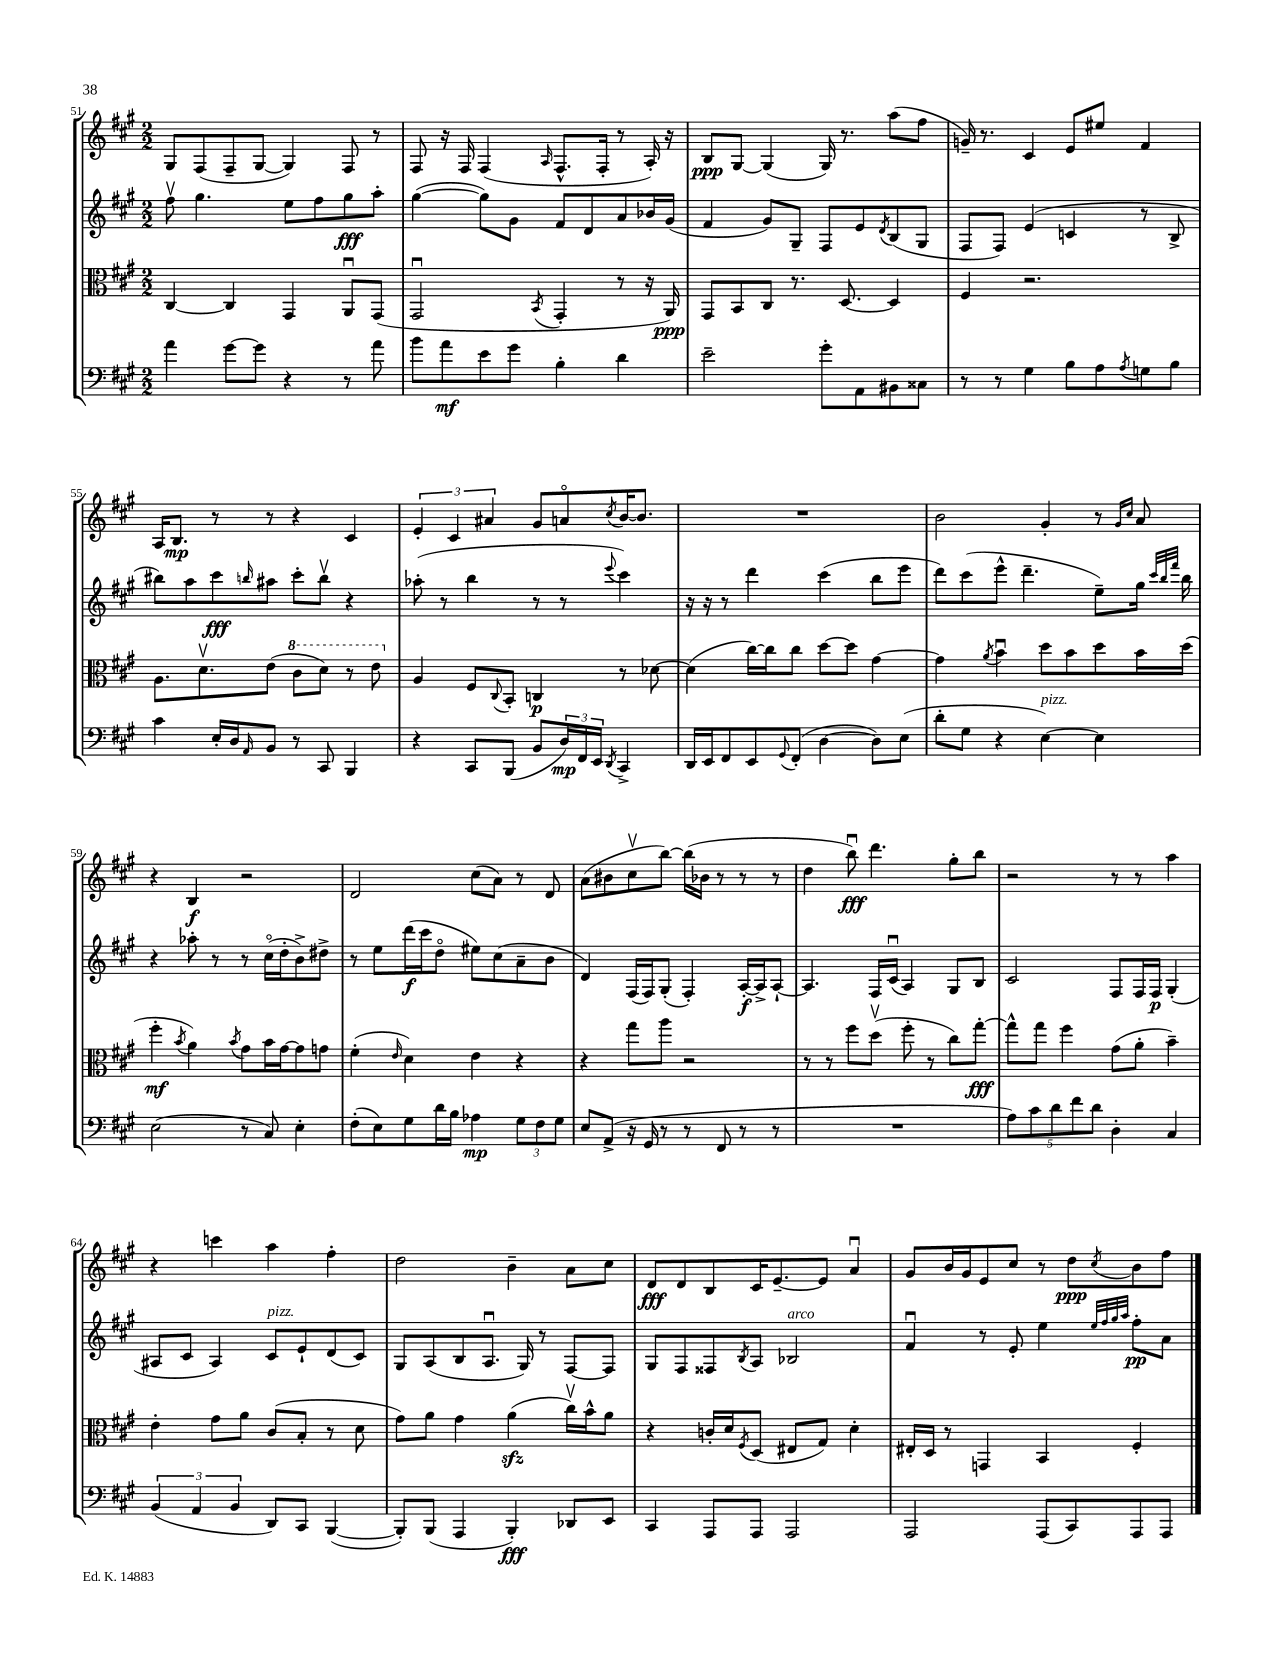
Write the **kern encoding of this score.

**kern	**kern	**kern	**kern
*staff4	*staff3	*staff2	*staff1
*clefF4	*clefC3	*clefG2	*clefG2
*k[f#c#g#]	*k[f#c#g#]	*k[f#c#g#]	*k[f#c#g#]
*M2/2	*M2/2	*M2/2	*M2/2
4a\	[4C#/	8ff#v\	8G#/L
.	.	4.gg#\	(8F#/
[8g#\L	4C#/]	.	8F#~/
8g#\]J	.	.	[8G#/J
4r	4GG#/	8ee\L	4G#/])
.	.	8ff#\	.
8r	8AAu/L	8gg#\	8F#/
8a\	(8GG#/J	8aa'\J	8r
=	=	=	=
8b\L	2GG#u/	([4gg#\	8F#/
8a\	.	.	16r
.	.	.	16F#/
8e\	.	8gg#\]L)	(4F#/
8g#\J	.	8g#\J	.
.	8qBB/	.	16qqA/
4B'\	4GG#'/	8f#/L	8.F#^^/L
.	.	8d/	.
.	.	.	16F#'/Jk
4d\	8r	8a/	8r
.	16r	16b-/L	16A'/)
.	16AA/)	(16g#/JJ	16r
=	=	=	=
2e~\	8GG#/L	4f#/	8B/L
.	8BB/	.	[8G#/J
.	8C#/J	8g#/L)	(4G#/]
.	8.r	8G#~/J	.
8g#'\L	.	8F#/L	16G#/)
.	[8.D/	.	8.r
8AA\	.	8e/	.
.	.	8qd/	.
8BB#\	4D/]	(8B/	(8aa\L
8C##\J	.	8G#/J	8ff#\J
=	=	=	=
8r	4F#/	8F#/L	16g~/)
.	.	.	8.r
8r	.	8F#/J)	.
4G#\	2.r	(4e/	4c#/
8B\L	.	4c/	8e/L
8A\	.	.	8ee#/J
8qA/	.	.	.
8G\	.	8r	4f#/
8B\J	.	8B^/	.
=	=	=	=
4c#\	8.A\L	8bb#\L)	16A/LK
.	.	.	8.B/J
.	.	8aa\	.
.	8.dv\	.	.
16E'/LL	.	8ccc#\	8r
16D/J	.	.	.
16qqAA/	.	16qqbb/	.
8BB/J	(8e\J	8aa#\J	8r
8r	8cc#\L	8ccc#'\L	4r
8CC#/	8dd\J)	8bbv\J	.
4BBB/	8r	4r	4c#/
.	8ee\	.	.
=	=	=	=
4r	4A/	(8aa-'\	6e'/
.	.	8r	.
.	.	.	6c#/
8CC#/L	8F#/L	4bb\	.
.	.	.	6a#/
.	8qqC#/	.	.
(8BBB/J	8BB'/J	.	.
8BB/L	4C/	8r	8g#/L
24D/L)	.	8r	8ao/
24FF#/	.	.	.
24EE/JJ	.	.	.
8qDD/	.	8qqeee/	8qcc#/
4CC#^/	8r	4ccc#\)	[16b/K
.	.	.	8.b/]J
.	[8d-\	.	.
=	=	=	=
16DD/LL	(4d-\]	16r	1r
16EE/J	.	16r	.
8FF#/	.	8r	.
8EE/	[16cc#\LL)	4ddd\	.
.	16cc#\]J	.	.
8qqGG#/	.	.	.
(8FF#'/J	8cc#\J	.	.
[4D\	[8dd\L	(4ccc#\	.
.	8dd\]J	.	.
8D\]L)	[4g#\	8bb\L	.
(8E\J	.	8eee\J	.
=	=	=	=
8d'\L	4g#\]	8ddd\L)	2b\
8G#\J	.	(8ccc#\	.
.	8qa/	.	.
4r	4bu\	8eee^^\J	.
.	.	4.ddd~\	.
[4E\)	8dd\L	.	4g#'/
.	8b\	.	.
4E\]	8dd\	8ee~\L)	8r
.	.	.	16qqg#/LL
.	.	.	16qqcc#/JJ
.	16b\L	16gg#\Jk	8a/
.	.	32qqccc#/LLL	.
.	.	32qqbb/	.
.	.	32qqfff#/JJJ	.
.	(16dd\JJ	16bb\	.
=	=	=	=
(2E\	4ff#'\	4r	4r
.	8qb/	.	.
.	4a\)	8aa-'\	4B/
.	.	8r	.
.	8qb/	.	.
8r	8g#\L	8r	2r
8C#/)	16b\L	(16cc#o\LL	.
.	[16g#\J	16dd'\J	.
4E'\	8g#\]	8b^\)	.
.	8g\J	8dd#^\J	.
=	=	=	=
(8F#'\L	(4f#'\	8r	2d/
8E\)	.	8ee\L	.
.	16qqe/	.	.
8G#\	4d\)	(16ddd\L	.
.	.	16ccc#\J	.
16d\L	.	8ddo\J	.
16B\JJ	.	.	.
4A-\	4e\	8ee#\L)	(8cc#\L
.	.	(8cc#\	8a\J)
12G#\L	4r	8a~\	8r
12F#\	.	.	.
.	.	8b\J	8d/
12G#\J	.	.	.
=	=	=	=
8E/L	4r	4d/)	(8a\L
(8AA^/J	.	.	8b#\
16r	8gg#\L	(16F#/LL	8cc#v\
16GG#/	.	16F#/J)	.
8r	8aa\J	(8G#'/J	[8bb\J)
8r	2r	4F#'/)	(16bb\]LL
.	.	.	16b-\JJ
8FF#/	.	.	8r
8r	.	[16A'/LL	8r
.	.	16A^/]J	.
8r	.	[8A`/J	8r
=	=	=	=
1r	8r	4.A/]	4dd\
.	8r	.	.
.	8ff#\L	.	8bbu\)
.	(8ddv\J	16F#/LL	4.ddd\
.	.	(16c#u/JJ	.
.	8ff#'\	4A/)	.
.	8r	.	.
.	8cc#\L)	8G#/L	8gg#'\L
.	[8gg#'\J	8B/J	8bb\J
=	=	=	=
10A\L)	8gg#^^\]L	2c#/	2r
10c#\	.	.	.
.	8gg#\J	.	.
10d\	.	.	.
.	4ff#\	.	.
10f#\	.	.	.
10d\J	.	.	.
4D'\	(8g#\L	8F#/L	8r
.	8a'\J	16F#/L	8r
.	.	16F#/JJ	.
4C#/	4b~\)	(4G#'/	4aa\
=	=	=	=
(6BB/	4e'\	8A#/L	4r
.	.	8c#/J	.
6AA/	.	.	.
.	8g#\L	4A#/)	4ccc\
6BB/	.	.	.
.	8a\J	.	.
8DD/L)	(8c#/L	8c#/L	4aa\
8CC#/J	8B'/J	8e`/	.
([4BBB/	8r	(8d/	4ff#'\
.	8d\	8c#/J)	.
=	=	=	=
8BBB'/]L)	8g#\L)	8G#/L	2dd\
(8BBB/J	8a\J	(8A/	.
4AAA/	4g#\	8B/	.
.	.	8.Au/J	.
4BBB'/)	(4a\	.	4b~\
.	.	16G#/)	.
.	.	8r	.
8DD-/L	16cc#v\LL)	[8F#/L	8a\L
.	16b^^\J	.	.
8EE/J	8a\J	8F#/]J	8cc#\J
=	=	=	=
4CC#/	4r	8G#/L	8d/L
.	.	8F#/	8d/
8AAA/L	16c'/LL	8F##/	8B/
.	16d/J	.	.
.	8qF#/	8qB/	.
8AAA/J	(8D/J	8A/J	16c#/K
.	.	.	[8.e~/
2AAA/	8E#/L	2B-/	.
.	8G#/J)	.	8e/]J
.	4d'\	.	4au/
=	=	=	=
2AAA/	16E#'/LL	4f#u/	8g#/L
.	16D/JJ	.	.
.	8r	.	16b/L
.	.	.	16g#/J
.	4GG/	8r	8e/
.	.	8e'/	8cc#/J
(8AAA/L	4BB/	4ee\	8r
8CC#/)	.	.	8dd\L
.	.	32qqee/LLL	.
.	.	32qqff#/	.
.	.	32qqgg#/	.
.	.	32qqaa/JJJ	8qcc#/
8AAA/	4F#'/	8ff#'\L	8b\
8AAA/J	.	8a\J	8ff#\J
==	==	==	==
*-	*-	*-	*-
